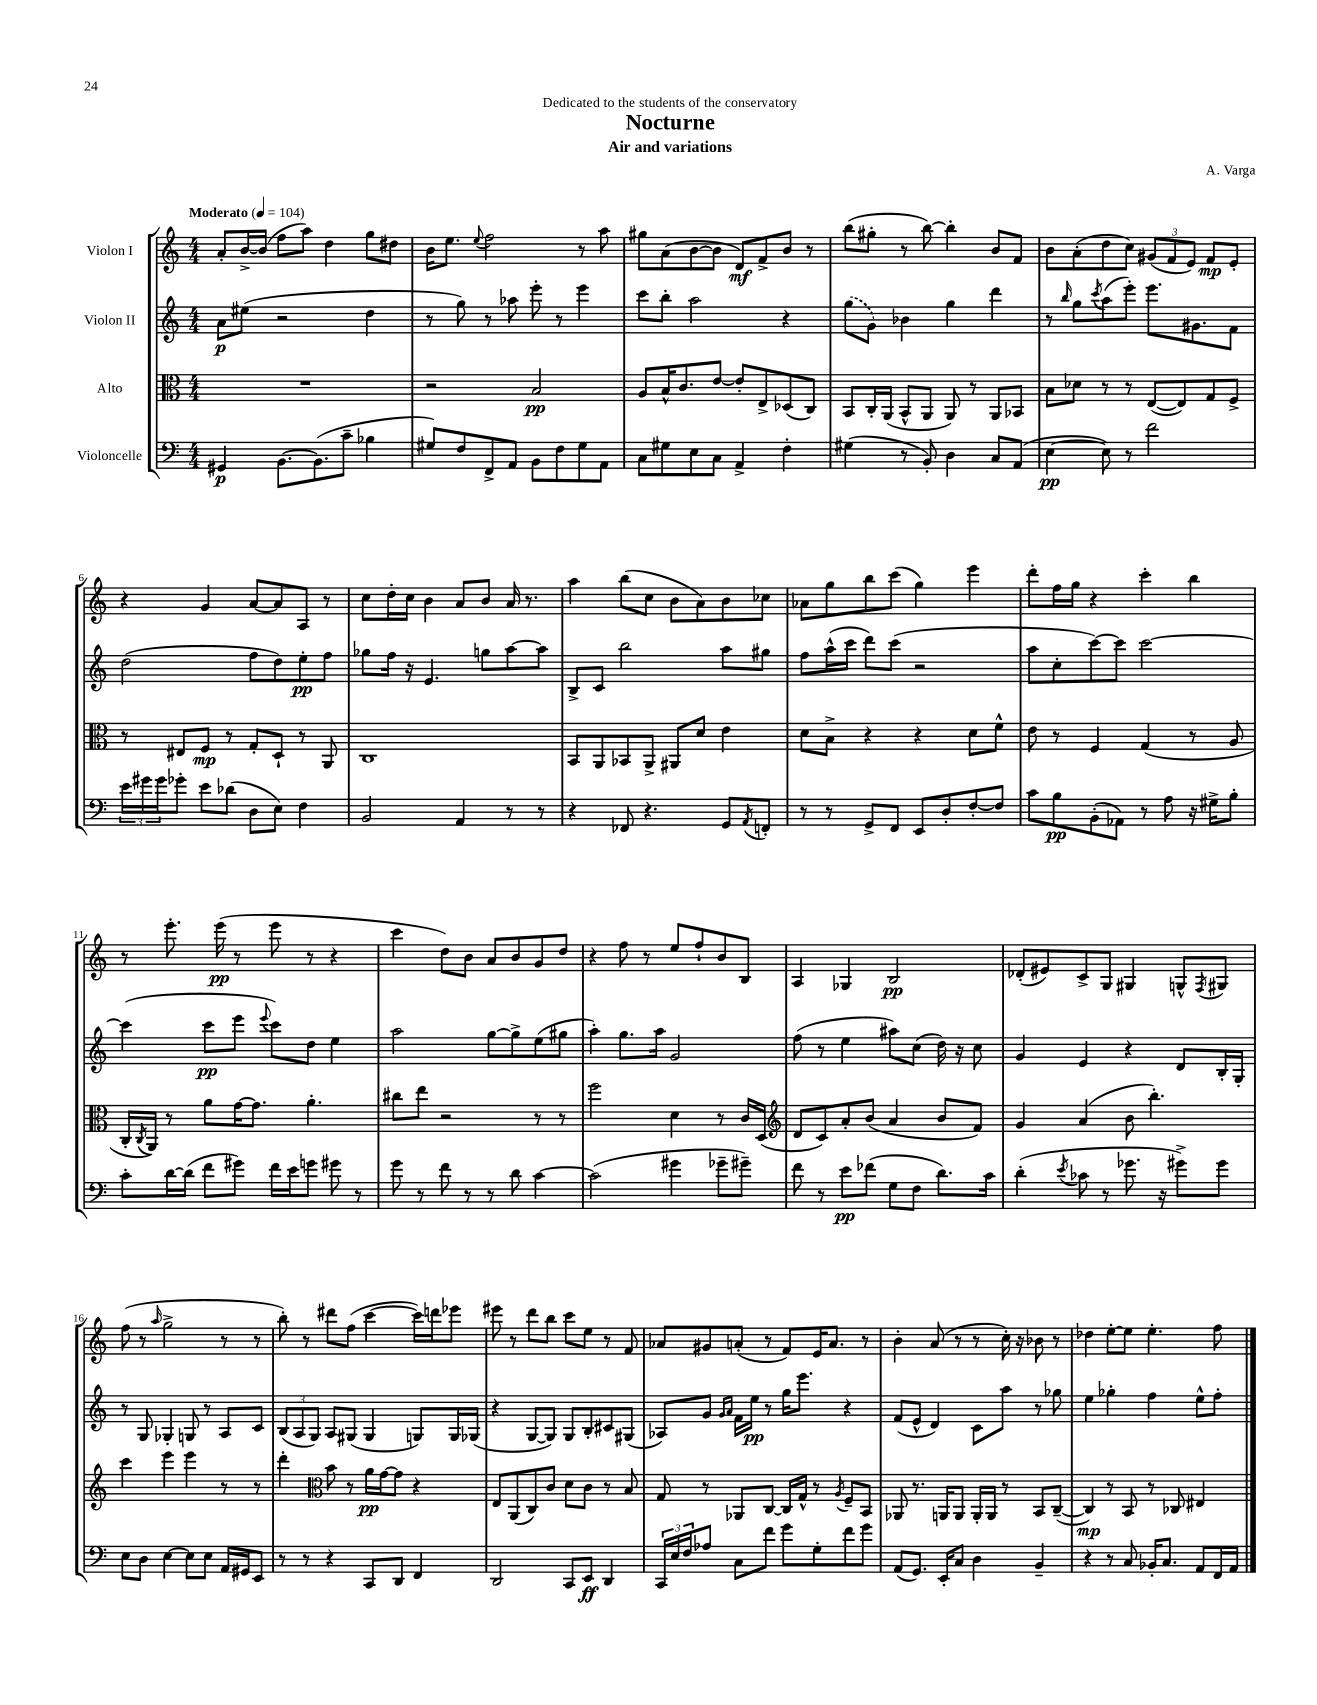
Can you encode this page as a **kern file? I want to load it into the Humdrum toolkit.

**kern	**dynam	**kern	**dynam	**kern	**dynam	**kern	**dynam
*part4	*part4	*part3	*part3	*part2	*part2	*part1	*part1
*staff4	*staff4	*staff3	*staff3	*staff2	*staff2	*staff1	*staff1
*I"Violoncelle	*	*I"Alto	*	*I"Violon II	*	*I"Violon I	*
*clefF4	*	*clefC3	*	*clefG2	*	*clefG2	*
*k[]	*	*k[]	*	*k[]	*	*k[]	*
*M4/4	*	*M4/4	*	*M4/4	*	*M4/4	*
*MM104	*	*MM104	*	*MM104	*	*MM104	*
=1	=1	=1	=1	=1	=1	=1	=1
!	!	!	!	!	!	!LO:TX:a:B:t=Moderato	!
4GG#X/	p	1r	.	8a\L	p	8a'/L	.
.	.	.	.	(8ee#X\J	.	[16b^/L	.
.	.	.	.	.	.	(16b/JJ]	.
[8.BB\L	.	.	.	2r	.	8ff\L	.
.	.	.	.	.	.	8aa\J)	.
(8.BB\]	.	.	.	.	.	.	.
.	.	.	.	.	.	4dd\	.
8c~\J	.	.	.	.	.	.	.
4B-X\	.	.	.	4dd\	.	8gg\L	.
.	.	.	.	.	.	8dd#X\J	.
=2	=2	=2	=2	=2	=2	=2	=2
8G#X/L)	.	2r	.	8r	.	16b\KL	.
.	.	.	.	.	.	8.ee\J	.
8F/	.	.	.	8gg\)	.	.	.
.	.	.	.	.	.	8qqee/	.
8FF^/	.	.	.	8r	.	2ff\	.
8AA/J	.	.	.	8aa-X\	.	.	.
8BB\L	.	2B/	pp	8eee'\	.	.	.
8F\	.	.	.	8r	.	.	.
8G#\	.	.	.	4eee\	.	8r	.
8AA\J	.	.	.	.	.	8aa\	.
=3	=3	=3	=3	=3	=3	=3	=3
8C\L	.	8A/L	.	8ccc\L	.	8gg#X\L	.
8G#X\	.	16B^^/K	.	8bb'\J	.	(8a\	.
.	.	8.c/	.	.	.	.	.
8E\	.	.	.	2aa\	.	[8b\	.
8C\J	.	[8e/J	.	.	.	8b\J]	.
4AA^/	.	8e'/L]	.	.	.	8d/L)	mf
.	.	8E^/	.	.	.	8f^/	.
4F'\	.	(8D-X/	.	4r	.	8b/J	.
.	.	8C/J)	.	.	.	8r	.
=4	=4	=4	=4	=4	=4	=4	=4
(4G#X\	.	8BB/L	.	(8gg\L	.	(8bb\L	.
.	.	16C'/L	.	8g\J)	.	8gg#X'\J	.
.	.	(16AA/JJ	.	.	.	.	.
8r	.	8BB^^/L	.	4b-X\	.	8r	.
8BB'/)	.	8AA/J	.	.	.	[8bb\)	.
4D\	.	8AA/)	.	4gg\	.	4bb'\]	.
.	.	8r	.	.	.	.	.
8C/L	.	8AA/L	.	4ddd\	.	8b/L	.
(8AA/J	.	8BB-X/J	.	.	.	8f/J	.
=5	=5	=5	=5	=5	=5	=5	=5
[4E\	pp	8B\L	.	8r	.	8b\L	.
.	.	.	.	16qqbb/	.	.	.
.	.	8d-X\J	.	8gg\L	.	(8a'\	.
.	.	.	.	8qccc/	.	.	.
8E\])	.	8r	.	(8aa\	.	8dd\	.
8r	.	8r	.	8eee'\J)	.	8cc\J)	.
2f\	.	([8E/L	.	8.eee\L	.	(12g#X/L	.
.	.	.	.	.	.	12f/	.
.	.	8E/])	.	.	.	.	.
.	.	.	.	.	.	12e/J)	.
.	.	.	.	8.g#X\	.	.	.
.	.	8G/	.	.	.	8f/L	mp
.	.	8F^/J	.	8f\J	.	8e'/J	.
!!LO:LB:g=z
=6	=6	=6	=6	=6	=6	=6	=6
24e\LL	.	8r	.	(2dd\	.	4r	.
24g#X\	.	.	.	.	.	.	.
24g#\J	.	.	.	.	.	.	.
8g-X'\J	.	8E#X/L	.	.	.	.	.
8e\L	.	8F/J	mp	.	.	4g/	.
(8d-X\J	.	8r	.	.	.	.	.
8D\L	.	8G'/L	.	8ff\L	.	[8a/L	.
8E\J)	.	8D`/J	.	8dd\)	.	8a/]	.
4F\	.	8r	.	8ee'\	pp	8A/J	.
.	.	8AA/	.	8ff\J	.	8r	.
=7	=7	=7	=7	=7	=7	=7	=7
2BB/	.	1C	.	8gg-X\L	.	8cc\L	.
.	.	.	.	16ff\Jk	.	16dd'\L	.
.	.	.	.	16r	.	16cc\JJ	.
.	.	.	.	4.e/	.	4b\	.
4AA/	.	.	.	.	.	8a/L	.
.	.	.	.	8ggn\L	.	8b/J	.
8r	.	.	.	[8aa\	.	16a/	.
.	.	.	.	.	.	8.r	.
8r	.	.	.	8aa\J]	.	.	.
=8	=8	=8	=8	=8	=8	=8	=8
4r	.	8BB/L	.	8B^/L	.	4aa\	.
.	.	8AA/	.	8c/J	.	.	.
8FF-X/	.	8BB-X/	.	2bb\	.	(8bb\L	.
4.r	.	8AA^/J	.	.	.	8cc\J	.
.	.	8AA#X/L	.	.	.	8b\L	.
.	.	8d/J	.	.	.	8a\)	.
8GG/L	.	4e\	.	8aa\L	.	8b\	.
8qAA/	.	.	.	.	.	.	.
8FFn'/J	.	.	.	8gg#X\J	.	8cc-X\J	.
=9	=9	=9	=9	=9	=9	=9	=9
8r	.	8d\L	.	8ff\L	.	8a-X\L	.
8r	.	8B^\J	.	(16aa^^\L	.	8gg\	.
.	.	.	.	16ccc\JJ	.	.	.
8GG^/L	.	4r	.	8ddd\L)	.	8bb\	.
8FF/J	.	.	.	(8ccc\J	.	(8ccc\J	.
8EE/L	.	4r	.	2r	.	4gg\)	.
8D'/	.	.	.	.	.	.	.
[8F'/	.	8d\L	.	.	.	4eee\	.
8F/J]	.	8f^^\J	.	.	.	.	.
=10	=10	=10	=10	=10	=10	=10	=10
8c\L	.	8e\	.	8aa\L	.	8ddd'\L	.
8B\	pp	8r	.	8cc'\	.	16ff\L	.
.	.	.	.	.	.	16gg\JJ	.
(8BB'\	.	4F/	.	[8ccc\)	.	4r	.
8AA-X\J)	.	.	.	8ccc\J]	.	.	.
8r	.	(4G/	.	[2ccc\	.	4ccc'\	.
8A\	.	.	.	.	.	.	.
16r	.	8r	.	.	.	4bb\	.
16G#X^\KL	.	.	.	.	.	.	.
8B'\J	.	8A/	.	.	.	.	.
!!LO:LB:g=z
=11	=11	=11	=11	=11	=11	=11	=11
8c'\L	.	16C'/LL	.	(4ccc\]	.	8r	.
.	.	8qC/	.	.	.	.	.
.	.	16AA/JJ)	.	.	.	.	.
[16d\L	.	8r	.	.	.	8.eee'\	.
(16d\JJ]	.	.	.	.	.	.	.
8f\L	.	8a\L	.	8ccc\L	pp	.	.
.	.	.	.	.	.	(16eee\	pp
8g#X\J)	.	[16g\K	.	8eee\J	.	8r	.
.	.	8.g\J]	.	.	.	.	.
.	.	.	.	8qqeee/	.	.	.
16f\LL	.	.	.	8ccc\L)	.	8eee\	.
16e\J	.	.	.	.	.	.	.
8gn\J	.	4.a'\	.	8dd\J	.	8r	.
8g#X\	.	.	.	4ee\	.	4r	.
8r	.	.	.	.	.	.	.
=12	=12	=12	=12	=12	=12	=12	=12
8g\	.	8cc#X\L	.	2aa\	.	4ccc\	.
8r	.	8ee\J	.	.	.	.	.
8f\	.	2r	.	.	.	8dd\L)	.
8r	.	.	.	.	.	8b\J	.
8r	.	.	.	[8gg\L	.	8a/L	.
8d\	.	.	.	8gg^\]	.	8b/	.
[4c\	.	8r	.	(8ee\	.	8g/	.
.	.	8r	.	8gg#X\J	.	8dd/J	.
=13	=13	=13	=13	=13	=13	=13	=13
(2c\]	.	2ff\	.	4aa'\)	.	4r	.
.	.	.	.	8.gg\L	.	8ff\	.
.	.	.	.	.	.	8r	.
.	.	.	.	16aa\Jk	.	.	.
4g#X\	.	4d\	.	2g/	.	8ee/L	.
.	.	.	.	.	.	8ff`/	.
8g-X~\L	.	8r	.	.	.	8b/	.
8g#X~\J)	.	16c/LL	.	.	.	8B/J	.
.	.	(16D/JJ	.	.	.	.	.
=14	=14	=14	=14	=14	=14	=14	=14
*	*	*clefG2	*	*	*	*	*
8f\	.	8d/L	.	(8ff\	.	4A/	.
8r	.	8c/)	.	8r	.	.	.
8e\L	pp	8a'/	.	4ee\	.	4G-X/	.
(8f-X\J	.	(8b/J	.	.	.	.	.
8G\L	.	4a/	.	8aa#X\L)	.	2B/	pp
8F\J	.	.	.	(8cc\J	.	.	.
8.d\L)	.	8b/L	.	16dd\)	.	.	.
.	.	.	.	16r	.	.	.
.	.	8f/J)	.	8cc\	.	.	.
16c\Jk	.	.	.	.	.	.	.
=15	=15	=15	=15	=15	=15	=15	=15
(4d'\	.	4g/	.	4g/	.	(8d-X'/L	.
.	.	.	.	.	.	8e#X/)	.
8qe/	.	.	.	.	.	.	.
8c-X\	.	(4a/	.	4e/	.	8c^/	.
8r	.	.	.	.	.	8G/J	.
8.g-X\	.	8b\	.	4r	.	4G#X/	.
.	.	4.bb'\)	.	.	.	.	.
16r	.	.	.	.	.	.	.
8g#X^\L)	.	.	.	8d/L	.	8Gn^^/L	.
.	.	.	.	.	.	8qF/	.
8g#\J	.	.	.	16B'/L	.	8G#X/J	.
.	.	.	.	16G'/JJ	.	.	.
!!LO:LB:g=z
=16	=16	=16	=16	=16	=16	=16	=16
8E\L	.	4ccc\	.	8r	.	(8ff\	.
8D\J	.	.	.	8G/	.	8r	.
.	.	.	.	.	.	16qqaa/	.
[4E\	.	4eee\	.	4G-X'/	.	2gg^\	.
8E\L]	.	4eee\	.	8Gn/	.	.	.
8E\J	.	.	.	8r	.	.	.
16AA/LL	.	8r	.	8A/L	.	8r	.
16GG#X/J	.	.	.	.	.	.	.
8EE/J	.	8r	.	8c/J	.	8r	.
=17	=17	=17	=17	=17	=17	=17	=17
8r	.	4ddd'\	.	(12B/L	.	8bb'\)	.
.	.	.	.	12A/	.	.	.
8r	.	.	.	.	.	8r	.
.	.	.	.	12G/J)	.	.	.
*	*	*clefC3	*	*	*	*	*
4r	.	8b\	.	8A/L	.	8ddd#X\L	.
.	.	8r	.	(8G#X/J	.	(8ff\J	.
8CC/L	.	16a\LL	pp	4G#/	.	[4ccc\	.
.	.	[16g\J	.	.	.	.	.
8DD/J	.	8g\J]	.	.	.	.	.
4FF/	.	4r	.	8Gn/L)	.	16ccc\LL])	.
.	.	.	.	.	.	16dddn\J	.
.	.	.	.	16G/L	.	8eee-X\J	.
.	.	.	.	(16G-X/JJ	.	.	.
=18	=18	=18	=18	=18	=18	=18	=18
2DD/	.	8E/L	.	4r	.	8eee#X\	.
.	.	(8AA/	.	.	.	8r	.
.	.	8C/)	.	[8G/L	.	8ddd\L	.
.	.	8c/J	.	8G/J])	.	8bb\J	.
8CC/L	.	8d\L	.	8G/L	.	8ccc\L	.
8EE/J	ff	8c\J	.	8B'/	.	8ee\J	.
4DD/	.	8r	.	8c#X/	.	8r	.
.	.	8B/	.	(8G#X/J	.	8f/	.
=19	=19	=19	=19	=19	=19	=19	=19
24CC/LL	.	8G/	.	8A-X/L)	.	8a-X/L	.
24E/	.	.	.	.	.	.	.
24F/J	.	.	.	.	.	.	.
8A-X/J	.	8r	.	8g/J	.	8g#X/	.
.	.	.	.	16qqg/LL	.	.	.
.	.	.	.	16qqa/JJ	.	.	.
8C\L	.	8AA-X/L	.	16f\LL	.	(8an'/J	.
.	.	.	.	16ee\JJ	pp	.	.
8f\J	.	[8C/J	.	8r	.	8r	.
8g\L	.	16C/LL]	.	16gg\KL	.	8f/L)	.
.	.	16G^^/JJ	.	8.eee\J	.	.	.
8G'\	.	8r	.	.	.	16e/K	.
.	.	.	.	.	.	8.a/J	.
.	.	8qA/	.	.	.	.	.
8f\	.	8F~/L	.	4r	.	.	.
8g\J	.	8BB/J	.	.	.	8r	.
=20	=20	=20	=20	=20	=20	=20	=20
(8AA/L	.	8AA-X/	.	(8f/L	.	4b'\	.
8.GG/J)	.	8.r	.	8e^^/J	.	.	.
.	.	.	.	4d/)	.	(8a/	.
16EE'/KL	.	16AAn/KL	.	.	.	.	.
8C/J	.	8AA/J	.	.	.	8r	.
4D\	.	16AA'/LL	.	8c\L	.	8r	.
.	.	16AA/JJ	.	.	.	.	.
.	.	8r	.	8aa\J	.	16cc'\)	.
.	.	.	.	.	.	16r	.
4BB~/	.	8BB/L	.	8r	.	8b-X\	.
.	.	([8C~/J	.	8gg-X\	.	8r	.
=21	=21	=21	=21	=21	=21	=21	=21
4r	.	4C/])	mp	4ee\	.	4dd-X\	.
8r	.	8r	.	4gg-X'\	.	[8ee'\L	.
8C/	.	8BB/	.	.	.	8ee\J]	.
16BB-X'/KL	.	8r	.	4ff\	.	4.ee'\	.
8.C/J	.	.	.	.	.	.	.
.	.	8C-X/	.	.	.	.	.
8AA/L	.	4E#X/	.	8ee^^\L	.	.	.
16FF/L	.	.	.	8ff'\J	.	8ff\	.
16AA/JJ	.	.	.	.	.	.	.
==	==	==	==	==	==	==	==
*-	*-	*-	*-	*-	*-	*-	*-
